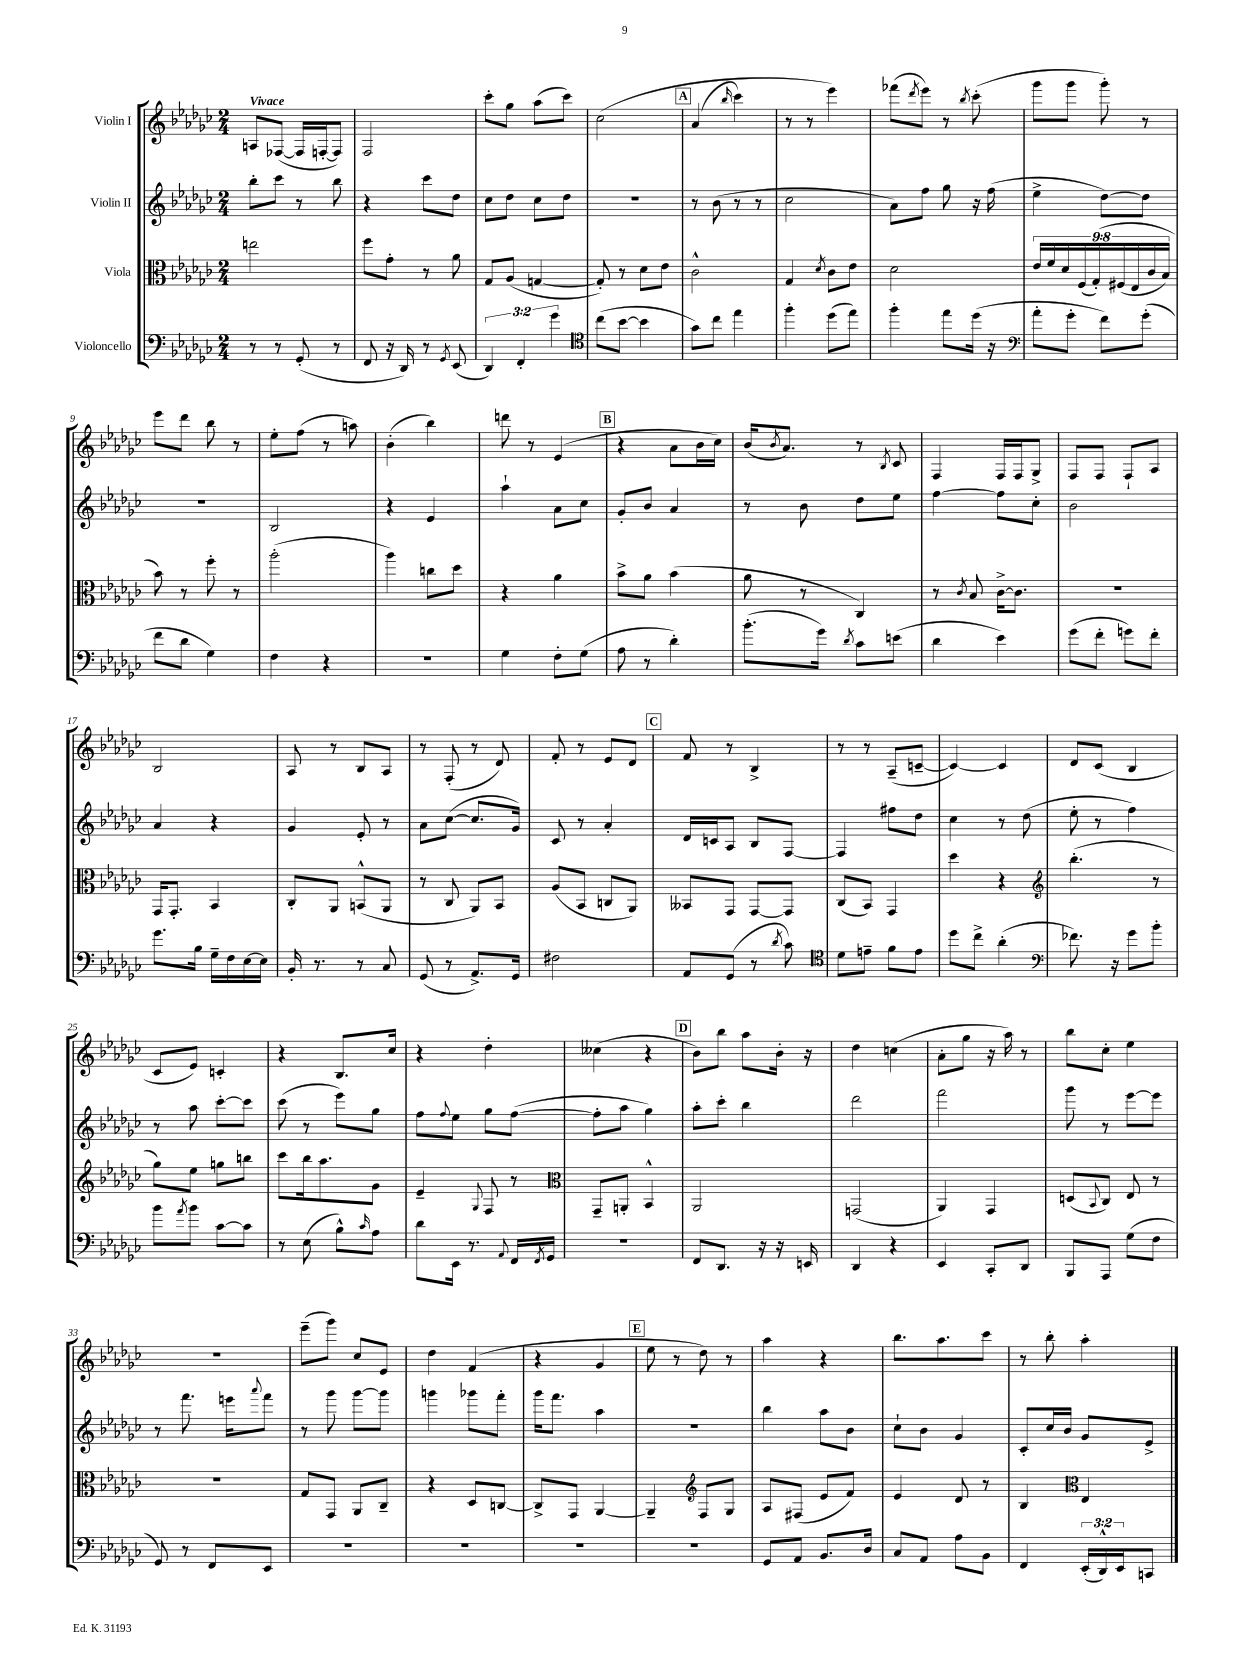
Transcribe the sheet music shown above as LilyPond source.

<<
\new StaffGroup <<
\new Staff = "s0" \with { instrumentName = "Violin I" } {
    \clef treble \key ges \major \numericTimeSignature \time 2/4 \tempo "Vivace"
    a8 fes8~( fes16 f16~-. f8) |
    f2 |
    ces'''8-. ges''8 aes''8( ces'''8) |
    ces''2\( |
    \mark \markup { \box "A" } aes'4( \grace { bes''16 } ces'''4) |
    r8 r8 ees'''4\) |
    fes'''8( \acciaccatura { des'''8 } ees'''8) r8 \acciaccatura { bes''8 } ces'''8-.( |
    ges'''8 ges'''8 ges'''8-.) r8 |
    ees'''8 des'''8 bes''8 r8 |
    ees''8-. f''8( r8 a''8) |
    bes'4-.( bes''4) |
    d'''8 r8 ees'4( |
    \mark \markup { \box "B" } r4 aes'8 bes'16 ces''16) |
    bes'16( \acciaccatura { bes'8 } aes'8.) r8 \acciaccatura { bes8 } ces'8 |
    f4 f16 f16 ges8-> |
    f8 f8 f8-! aes8 |
    bes2 |
    aes8 r8 bes8 aes8 |
    r8 f8-.( r8 des'8) |
    f'8-. r8 ees'8 des'8 |
    \mark \markup { \box "C" } f'8 r8 bes4-> |
    r8 r8 aes8--( c'8~-- |
    c'4~) c'4 |
    des'8 ces'8( bes4 |
    ces'8 ees'8) c'4-. |
    r4 bes8. ces''16 |
    r4 des''4-. |
    ceses''4( r4 |
    \mark \markup { \box "D" } bes'8) bes''8 aes''8 bes'16-. r16 |
    des''4 c''4( |
    aes'8-. ges''8 r16 aes''16) r8 |
    bes''8 ces''8-. ees''4 |
    R2 |
    ees'''8--( ges'''8) ces''8 ees'8 |
    des''4 f'4( |
    r4 ges'4 |
    \mark \markup { \box "E" } ees''8 r8 des''8) r8 |
    aes''4 r4 |
    bes''8. aes''8. ces'''8 |
    r8 bes''8-. aes''4-. \bar "|." |
}
\new Staff = "s1" \with { instrumentName = "Violin II" } {
    \clef treble \key ges \major \numericTimeSignature \time 2/4
    bes''8-. ces'''8 r8 bes''8 |
    r4 ces'''8 des''8 |
    ces''8 des''8 ces''8 des''8 |
    r2 |
    \mark \markup { \box "A" } r8 bes'8( r8 r8 |
    ces''2 |
    aes'8) f''8 ges''8 r16 f''16( |
    ees''4-> des''8~) des''8 |
    R2 |
    bes2 |
    r4 ees'4 |
    aes''4-! aes'8 ces''8 |
    \mark \markup { \box "B" } ges'8-. bes'8 aes'4 |
    r8 bes'8 des''8 ees''8 |
    f''4~ f''8 ces''8-. |
    bes'2 |
    aes'4 r4 |
    ges'4 ees'8-. r8 |
    aes'8 ces''8~( ces''8. ges'16) |
    ces'8 r8 aes'4-. |
    \mark \markup { \box "C" } des'16 c'16 aes8 bes8 f8~ |
    f4 fis''8 des''8 |
    ces''4 r8 des''8( |
    ees''8-. r8 f''4) |
    r8 aes''8 ces'''8~-. ces'''8 |
    ces'''8( r8 ees'''8) ges''8 |
    f''8 \appoggiatura { f''8 } ees''8 ges''8 f''8~( |
    f''8-. aes''8 ges''4) |
    \mark \markup { \box "D" } aes''8-. ces'''8-. bes''4 |
    des'''2 |
    f'''2 |
    ges'''8 r8 ees'''8~ ees'''8 |
    r8 f'''8. e'''16 \appoggiatura { aes'''8 } f'''8 |
    r8 ges'''8 ges'''8~ ges'''8 |
    g'''4 ges'''8 f'''8-. |
    ges'''16 f'''8. aes''4 |
    \mark \markup { \box "E" } r2 |
    bes''4 aes''8 bes'8 |
    ces''8-! bes'8 ges'4 |
    ces'8-. ces''16 bes'16 ges'8 ees'8-> \bar "|." |
}
\new Staff = "s2" \with { instrumentName = "Viola" } {
    \clef alto \key ges \major \numericTimeSignature \time 2/4 \override Staff.TupletNumber.text = #tuplet-number::calc-fraction-text
    e''2 |
    f''8 ges'8-. r8 aes'8 |
    ges8 aes8( g4~ |
    g8-.) r8 des'8 ees'8 |
    \mark \markup { \box "A" } ces'2-^ |
    ges4 \acciaccatura { des'8 } ces'8 ees'8 |
    des'2 |
    \tuplet 9/8 { ees'16 f'16 des'16 f16( ges16-.)\( fis16( ees16 ces'16 bes16) } |
    bes'8\) r8 f''8-. r8 |
    aes''2-.( |
    aes''4) c''8 des''8 |
    r4 aes'4 |
    \mark \markup { \box "B" } bes'8-> aes'8 bes'4( |
    aes'8 r8 ces4) |
    r8 \acciaccatura { ces'8 } bes8 ces'16~-> ces'8. |
    R2 |
    ges,16 ges,8.-. bes,4 |
    ces8-. aes,8 b,8-^( aes,8 |
    r8 ces8 aes,8) bes,8 |
    aes8( bes,8 c8 aes,8) |
    \mark \markup { \box "C" } beses,8 ges,8 ges,8~ ges,8 |
    ces8( bes,8) ges,4 |
    des''4 r4 |
    \clef treble bes''4.-.( r8 |
    ges''8) ees''8 g''8 b''8 |
    ces'''8 bes''16 aes''8. ges'8 |
    ees'4-- \appoggiatura { ges8 } f8 r8 |
    \clef alto ges,8-- a,8-. bes,4-^ |
    \mark \markup { \box "D" } aes,2 |
    g,2( |
    aes,4) ges,4 |
    d8( \appoggiatura { bes,8 } ces8) ees8 r8 |
    r2 |
    ges8 ges,8 aes,8 ces8-- |
    r4 des8 c8~ |
    c8-> ges,8 aes,4~ |
    \mark \markup { \box "E" } aes,4-- \clef treble f8 ges8 |
    aes8 fis8( ees'8 f'8) |
    ees'4 des'8 r8 |
    bes4 \clef alto ees4 \bar "|." |
}
\new Staff = "s3" \with { instrumentName = "Violoncello" } {
    \clef bass \key ges \major \numericTimeSignature \time 2/4 \override Staff.TupletNumber.text = #tuplet-number::calc-fraction-text
    r8 r8 ges,8-.( r8 |
    f,8 r16 des,16) r8 \acciaccatura { ges,8 } ees,8( |
    \tuplet 3/2 { des,4) f,4-. ges'4 } |
    \clef tenor ces''8( bes'8~ bes'4 |
    \mark \markup { \box "A" } ges'8) ces''8 ees''4 |
    f''4-. des''8( ees''8) |
    f''4-. ees''8 des''16( r16 |
    \clef bass aes'8-. ges'8-. f'8) ges'8-.( |
    f'8 des'8 ges4) |
    f4 r4 |
    r2 |
    ges4 f8-. ges8( |
    \mark \markup { \box "B" } aes8 r8 des'4-.) |
    bes'8.-.( ges'16) \acciaccatura { des'8 } ces'8 e'8( |
    des'4 ees'4) |
    ges'8( f'8-. g'8) f'8-. |
    ges'8. bes16 ges16-- f16 ees16~ ees16 |
    bes,16-. r8. r8 ces8 |
    ges,8( r8 aes,8.->) ges,16 |
    fis2 |
    \mark \markup { \box "C" } aes,8 ges,8( r8 \acciaccatura { des'8 } ces'8) |
    \clef tenor des'8 e'8-- f'8 e'8 |
    des''8 ces''8-> aes'4-.( |
    \clef bass fes'8.) r16 ges'8 bes'8-. |
    bes'8 \acciaccatura { aes'8 } bes'8 ces'8~ ces'8 |
    r8 ees8( bes8-^) \grace { ces'16 } aes8 |
    des'8 ees,16 r8. \appoggiatura { aes,8 } f,16 \acciaccatura { f,8 } ges,16 |
    r2 |
    \mark \markup { \box "D" } f,8 des,8. r16 r16 e,16 |
    des,4 r4 |
    ees,4 ces,8-. des,8 |
    bes,,8 aes,,8 ges8( f8 |
    ges,8) r8 f,8 ees,8 |
    R2 |
    R2 |
    R2 |
    \mark \markup { \box "E" } R2 |
    ges,8 aes,8 bes,8. des16 |
    ces8 aes,8 aes8 bes,8 |
    f,4 \tuplet 3/2 { ees,16-.( des,16-^) ees,16 } c,8 \bar "|." |
}
>>
>>
